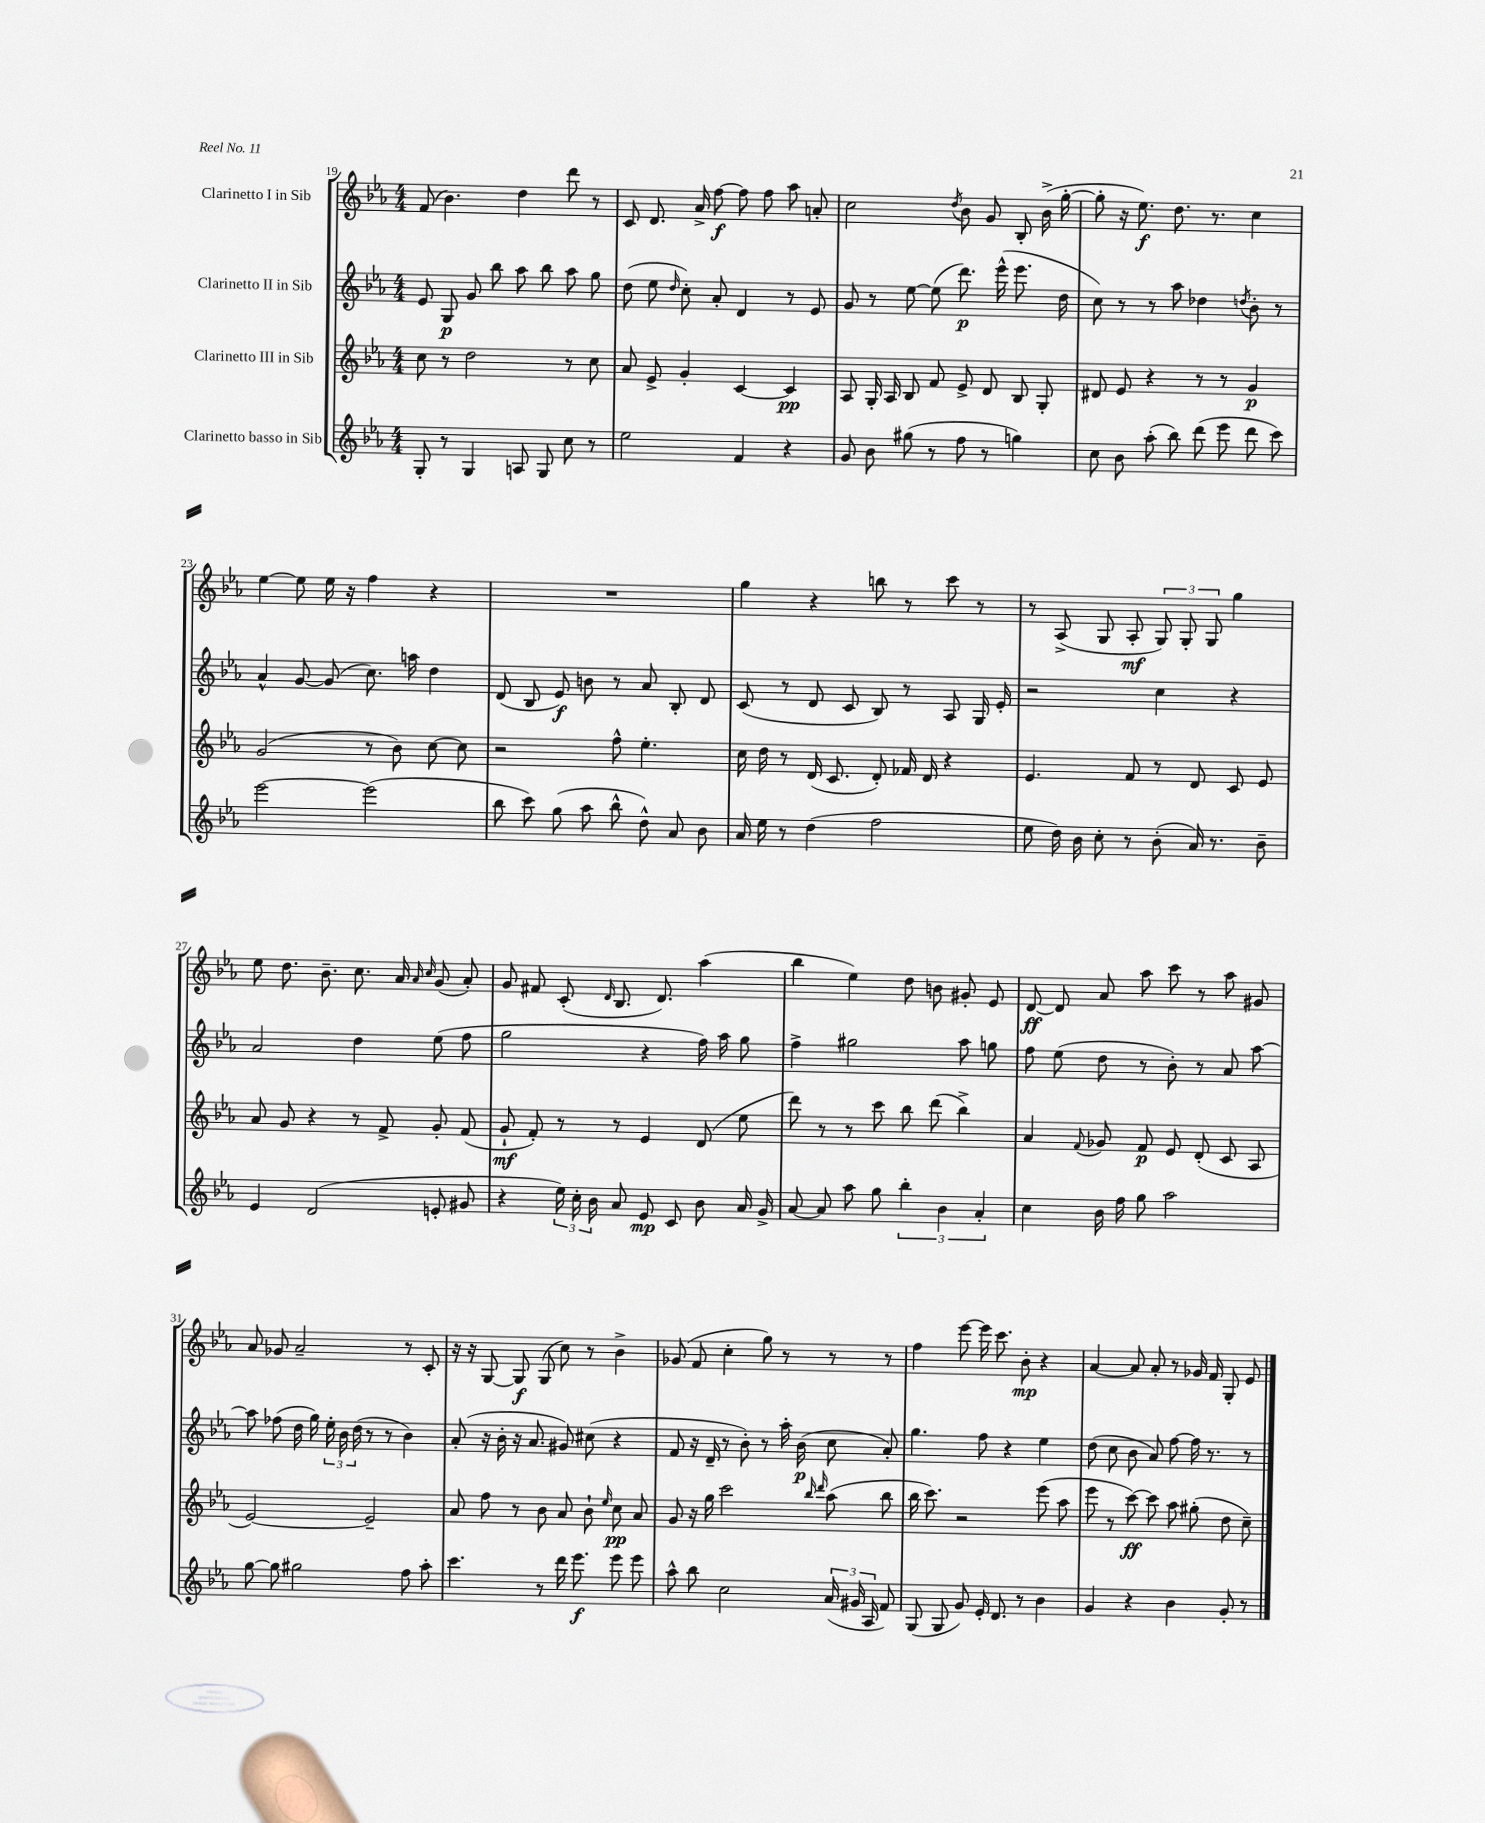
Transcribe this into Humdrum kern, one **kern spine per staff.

**kern	**kern	**kern	**kern
*staff4	*staff3	*staff2	*staff1
*clefG2	*clefG2	*clefG2	*clefG2
*k[b-e-a-]	*k[b-e-a-]	*k[b-e-a-]	*k[b-e-a-]
*M4/4	*M4/4	*M4/4	*M4/4
8G'/	8cc\	8e-/	(8f/
8r	8r	8G/	4.b-\)
4G/	2dd\	8g/	.
.	.	8bb-\	.
8A/	.	8aa-\	4dd\
8G/	.	8bb-\	.
8cc\	8r	8aa-\	8ddd\
8r	8cc\	8gg\	8r
=	=	=	=
2ee-\	8a-/	(8dd\	8c/
.	8e-^/	8ee-\	8.d/
.	.	16qqdd/	.
.	4g'/	8cc'\)	.
.	.	.	16a-^/
.	.	8a-'/	[8ff\
4f/	[4c/	4d/	8ff\]
.	.	.	8ff\
4r	4c/]	8r	8aa-\
.	.	8e-/	8a'/
=	=	=	=
8g/	8A-/	8g/	2cc\
8b-\	16G'/	8r	.
.	16A-/	.	.
(8gg#\	8B-/	[8ee-\	.
8r	8f/	(8ee-\]	.
.	.	.	8qdd/
8ff\	8e-^/	8.ddd\)	8b-\
8r	8d/	.	8g/
.	.	(16eee-^^\	.
4gg\)	8B-/	8.eee-\	8B-'/
.	8G'/	.	(16b-^\
.	.	16dd\	[16gg'\
=	=	=	=
8cc\	8d#/	8cc\)	8gg'\]
8b-\	8e-/	8r	16r
.	.	.	8.ee-\)
(8aa-'\	4r	8r	.
8bb-\)	.	8aa-\	8.dd\
(8ddd\	8r	4dd-\	.
.	.	.	8.r
8eee-\	8r	.	.
.	.	8qdd/	.
8ddd\	4g/	8b-'\	4cc\
8ccc\)	.	8r	.
=	=	=	=
[2eee-\	(2g/	4a-^^/	[4ee-\
.	.	[8g/	8ee-\]
.	.	(8g/]	16ee-\
.	.	.	16r
(2eee-\]	8r	8.cc\)	4ff\
.	8b-\)	.	.
.	.	16aa\	.
.	[8cc\	4dd\	4r
.	8cc\]	.	.
=	=	=	=
8bb-\	2r	(8d/	1r
8ccc\)	.	8B-/	.
(8gg\	.	8e-/)	.
8aa-\	.	8b\	.
8bb-^^\	8ff^^\	8r	.
8dd^^\)	4.ee-'\	8a-/	.
8a-/	.	8B-'/	.
8b-\	.	8d/	.
=	=	=	=
16a-/	16cc\	(8c/	4gg\
16ee-\	16dd\	.	.
8r	8r	8r	.
(4dd\	(16d/	8d/	4r
.	8.c/	.	.
.	.	8c/	.
2ff\	8d'/)	8B-/)	8bb\
.	16f-/	8r	8r
.	16d/	.	.
.	4r	8A-/	8ccc\
.	.	16G/	8r
.	.	16e-'/	.
=	=	=	=
8ee-\	4.e-/	2r	8r
16dd\)	.	.	(8A-^/
16b-\	.	.	.
8cc'\	.	.	8G/
8r	8f/	.	8A-'/
(8b-'\	8r	4cc\	12G/)
.	.	.	12G'/
16a-/)	8d/	.	.
.	.	.	12G/
8.r	.	.	.
.	8c/	4r	4gg\
8b-~\	8e-/	.	.
=	=	=	=
4e-/	8a-/	2a-/	8ee-\
.	8g/	.	8.dd\
(2d/	4r	.	.
.	.	.	8.b-~\
.	8r	4dd\	8.cc\
.	8f^/	.	.
.	.	.	16a-/
.	.	.	16qqa-/
.	.	.	16qqcc/
8e'/	8g'/	(8ee-\	(8g/
8g#/	(8f/	8ff\	8a-'/)
=	=	=	=
4r	8g`/	2gg\	8g/
.	8f'/)	.	8f#/
24ee-\)	8r	.	(8c'/
24cc'\	.	.	.
24b-\	.	.	.
.	.	.	16qqd/
8a-/	8r	.	8.B-/
8e-/	4e-/	4r	.
.	.	.	8.d/)
8c/	.	.	.
8b-\	(8d/	16ff\)	(4aa-\
.	.	16aa-\	.
16a-/	8ee-\	8gg\	.
16g^/	.	.	.
=	=	=	=
[8a-/	8ddd\)	4ff^\	4bb-\
8a-/]	8r	.	.
8aa-\	8r	2gg#\	4ee-\)
8gg\	8ccc\	.	.
6bb-'\	8bb-\	.	8dd\
.	(8ddd\	.	8b\
6b-\	.	.	.
.	4bb-^\)	8aa-\	8g#'/
6a-'/	.	.	.
.	.	8gg\	8e-/
=	=	=	=
4cc\	4a-/	8ff\	[8d/
.	.	(8ee-\	8d/]
.	8qqf/	.	.
16b-\	8g-/	8dd\	8a-/
16ff\	.	.	.
8gg\	8f/	8r	8aa-\
2aa-\	8e-/	8b-'\)	8ccc\
.	(8d'/	8r	8r
.	8c/	8a-/	8aa-\
.	8A-/	[8aa-\	8g#/
=	=	=	=
[8gg\	[2e-/)	8aa-\]	8a-/
8gg\]	.	(8ff-\	8g-/
2gg#\	.	16dd\	2a-~/
.	.	16gg\)	.
.	.	24ee-'\	.
.	.	24b-\	.
.	.	(24dd\	.
.	2e-~/]	8r	.
.	.	8r	.
8ff\	.	4b-\)	8r
8aa-'\	.	.	8c'/
=	=	=	=
4.ccc\	8a-/	(8a-'/	16r
.	.	.	16r
.	8ff\	16r	[8G/
.	.	16b-'\	.
.	8r	16r	8G/]
.	.	8.a-/	.
8r	8b-\	.	(8G/
16ddd\	8a-/	8g#/)	8cc\)
8.eee-\	.	.	.
.	8b-`\	(8cc#\	8r
.	16qqee-/	.	.
8eee-\	8cc\	4r	4b-^\
8eee-\	8a-/	.	.
=	=	=	=
8aa-^^\	8g/	8f/	(8g-/
8bb-\	16r	16r	8f/
.	16gg\	16d~/	.
2cc\	2ccc\	8r	4cc'\
.	.	8b-'\)	.
.	.	8r	8gg\)
.	.	16aa-'\	8r
.	.	(16b-\	.
.	16qqbb-/	.	.
.	16qqddd/	.	.
(24a-/	(8aa-\	8cc\	8r
24g#/	.	.	.
24A-/	.	.	.
8f/)	8bb-\	8a-'/)	8r
=	=	=	=
(8G/	16bb-\	4.gg\	4ff\
.	8.ccc\)	.	.
8G/	.	.	.
8g/)	2r	.	[8eee-\
16e-'/	.	8ff\	16eee-\]
8.d/	.	.	8.ccc\
.	.	4r	.
8r	.	.	8b-'\
4b-\	(8eee-\	4ee-\	4r
.	8aa-\	.	.
=	=	=	=
4g/	8eee-\	(8dd\	[4a-/
.	8r	8cc\	.
4r	[8ccc\)	8b-\	8a-/]
.	8ccc\]	8a-/)	8a-'/
4b-\	8aa-\	[8ff\	8r
.	(8gg#'\	16ff\]	16g-/
.	.	8.r	16f/
8g'/	8dd\	.	8G'/
8r	8cc~\)	8r	8e-/
==	==	==	==
*-	*-	*-	*-
